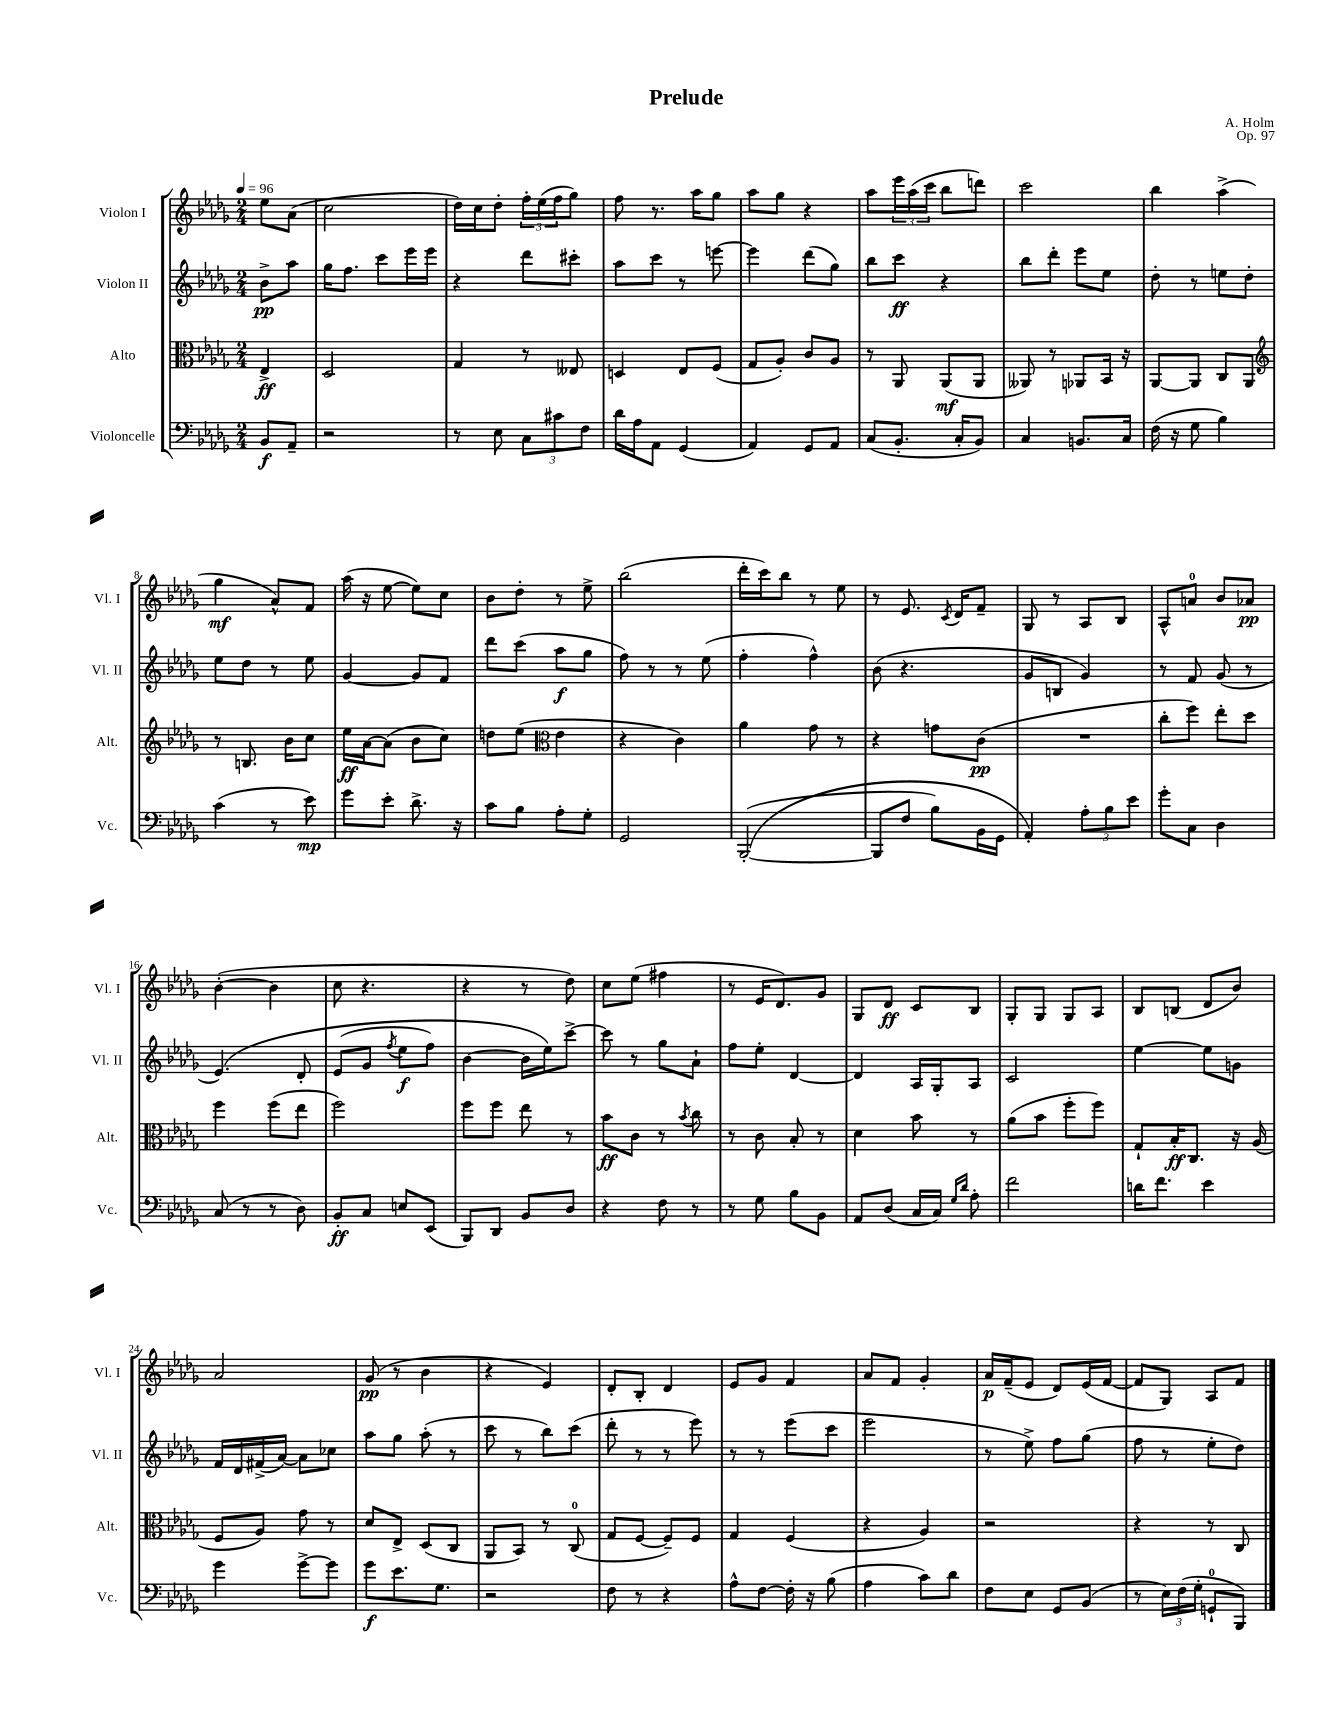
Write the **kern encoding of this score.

**kern	**dynam	**kern	**dynam	**kern	**dynam	**kern	**dynam
*part4	*part4	*part3	*part3	*part2	*part2	*part1	*part1
*staff4	*staff4	*staff3	*staff3	*staff2	*staff2	*staff1	*staff1
*I"Violoncelle	*	*I"Alto	*	*I"Violon II	*	*I"Violon I	*
*I'Vc.	*	*I'Alt.	*	*I'Vl. II	*	*I'Vl. I	*
*clefF4	*	*clefC3	*	*clefG2	*	*clefG2	*
*k[b-e-a-d-g-]	*	*k[b-e-a-d-g-]	*	*k[b-e-a-d-g-]	*	*k[b-e-a-d-g-]	*
*M2/4	*	*M2/4	*	*M2/4	*	*M2/4	*
*MM96	*	*MM96	*	*MM96	*	*MM96	*
=	=	=	=	=	=	=	=
8BB-/L	f	4E-^/	ff	8b-^\L	pp	8ee-\L	.
8AA-~/J	.	.	.	8aa-\J	.	(8a-\J	.
=1	=1	=1	=1	=1	=1	=1	=1
2r	.	2D-/	.	16gg-\KL	.	2cc\	.
.	.	.	.	8.ff\J	.	.	.
.	.	.	.	8ccc\L	.	.	.
.	.	.	.	16eee-\L	.	.	.
.	.	.	.	16eee-\JJ	.	.	.
=2	=2	=2	=2	=2	=2	=2	=2
8r	.	4G-/	.	4r	.	16dd-\LL)	.
.	.	.	.	.	.	16cc\J	.
8E-\	.	.	.	.	.	8dd-'\J	.
12C\L	.	8r	.	8ddd-\L	.	24ff'\LL	.
.	.	.	.	.	.	(24ee-\	.
12c#X\	.	.	.	.	.	24ff\J	.
.	.	8E--X/	.	8ccc#X'\J	.	8gg-\J)	.
12F\J	.	.	.	.	.	.	.
=3	=3	=3	=3	=3	=3	=3	=3
16d-\LL	.	4Dn/	.	8aa-\L	.	8ff\	.
16A-\J	.	.	.	.	.	.	.
8AA-\J	.	.	.	8ccc\J	.	8.r	.
(4GG-/	.	8E-/L	.	8r	.	.	.
.	.	.	.	.	.	16aa-\KL	.
.	.	(8F/J	.	[8eeen\	.	8gg-\J	.
=4	=4	=4	=4	=4	=4	=4	=4
4AA-/)	.	8G-/L	.	4eee\]	.	8aa-\L	.
.	.	8A-'/J)	.	.	.	8gg-\J	.
8GG-/L	.	8c/L	.	(8ddd-\L	.	4r	.
8AA-/J	.	8A-/J	.	8gg-\J)	.	.	.
=5	=5	=5	=5	=5	=5	=5	=5
(8C/L	.	8r	.	8bb-\L	.	8aa-\L	.
8.BB-'/J	.	8AA-/	.	8ccc\J	ff	24eee-\L	.
.	.	.	.	.	.	(24aa-\	.
.	.	.	.	.	.	24ccc\JJ	.
.	.	(8AA-/L	mf	4r	.	8bb-\L	.
16C'/KL	.	.	.	.	.	.	.
8BB-/J)	.	8AA-/J	.	.	.	8dddn\J)	.
=6	=6	=6	=6	=6	=6	=6	=6
4C/	.	8AA--X/)	.	8bb-\L	.	2ccc\	.
.	.	8r	.	8ddd-'\J	.	.	.
8.BBn/L	.	8AA-X/L	.	8eee-\L	.	.	.
.	.	16BB-/Jk	.	8ee-\J	.	.	.
16C/Jk	.	16r	.	.	.	.	.
=7	=7	=7	=7	=7	=7	=7	=7
(16F\	.	[8AA-/L	.	8dd-'\	.	4bb-\	.
16r	.	.	.	.	.	.	.
8G-\	.	8AA-/J]	.	8r	.	.	.
4B-\)	.	8C/L	.	8een\L	.	(4aa-^\	.
.	.	8AA-/J	.	8dd-'\J	.	.	.
!!LO:LB:g=z
=8	=8	=8	=8	=8	=8	=8	=8
*	*	*clefG2	*	*	*	*	*
(4c\	.	8r	.	8ee-\L	.	4gg-\	mf
.	.	8.Bn/	.	8dd-\J	.	.	.
8r	.	.	.	8r	.	8a-^^/L)	.
.	.	16b-\KL	.	.	.	.	.
8e-\)	mp	8cc\J	.	8ee-\	.	8f/J	.
=9	=9	=9	=9	=9	=9	=9	=9
8g-\L	.	16ee-\LL	ff	[4g-/	.	(16aa-\	.
.	.	[16a-\J	.	.	.	16r	.
8e-'\J	.	(8a-\J]	.	.	.	[8ee-\	.
8.d-^\	.	8b-\L	.	8g-/L]	.	8ee-\L])	.
.	.	8cc\J)	.	8f/J	.	8cc\J	.
16r	.	.	.	.	.	.	.
=10	=10	=10	=10	=10	=10	=10	=10
8c\L	.	8ddn\L	.	8ddd-\L	.	8b-\L	.
8B-\J	.	(8ee-\J	.	(8ccc\J	.	8dd-'\J	.
*	*	*clefC3	*	*	*	*	*
8A-'\L	.	4e-\	.	8aa-\L	f	8r	.
8G-'\J	.	.	.	8gg-\J	.	8ee-^\	.
=11	=11	=11	=11	=11	=11	=11	=11
2GG-/	.	4r	.	8ff\)	.	(2bb-\	.
.	.	.	.	8r	.	.	.
.	.	4c\)	.	8r	.	.	.
.	.	.	.	(8ee-\	.	.	.
=12	=12	=12	=12	=12	=12	=12	=12
(([2BBB-'/	.	4a-\	.	4ff'\	.	16ddd-'\LL	.
.	.	.	.	.	.	16ccc\J)	.
.	.	.	.	.	.	8bb-\J	.
.	.	8g-\	.	4ff^^\)	.	8r	.
.	.	8r	.	.	.	8ee-\	.
=13	=13	=13	=13	=13	=13	=13	=13
8BBB-/L]	.	4r	.	(8b-\	.	8r	.
8F/J	.	.	.	4.r	.	8.e-/	.
8B-\L)	.	8gn\L	.	.	.	.	.
.	.	.	.	.	.	8qc/	.
.	.	.	.	.	.	16d-/KL	.
16BB-\L	.	(8c\J	pp	.	.	8f~/J	.
16GG-\JJ	.	.	.	.	.	.	.
=14	=14	=14	=14	=14	=14	=14	=14
4AA-'/)	.	2r	.	8g-/L	.	8G-/	.
.	.	.	.	8Bn/J	.	8r	.
12A-'\L	.	.	.	4g-/)	.	8A-/L	.
12B-\	.	.	.	.	.	.	.
.	.	.	.	.	.	8B-/J	.
12e-\J	.	.	.	.	.	.	.
=15	=15	=15	=15	=15	=15	=15	=15
8g-'\L	.	8cc'\L	.	8r	.	8A-^^/L	.
8C\J	.	8ff\J)	.	8f/	.	8an/J	.
4D-\	.	8ee-'\L	.	(8g-/	.	8b-/L	.
.	.	8dd-\J	.	8r	.	8a-X/J	pp
!!LO:LB:g=z
=16	=16	=16	=16	=16	=16	=16	=16
(8C/	.	4ff\	.	(4.e-/)	.	([4b-'\	.
8r	.	.	.	.	.	.	.
8r	.	(8ff\L	.	.	.	4b-\]	.
8D-\)	.	8ee-\J	.	8d-'/	.	.	.
=17	=17	=17	=17	=17	=17	=17	=17
8BB-'/L	ff	2ff\)	.	(8e-/L	.	8cc\	.
8C/J	.	.	.	8g-/J	.	4.r	.
.	.	.	.	8qff/	.	.	.
8En/L	.	.	.	8ee-\L	f	.	.
(8EE-/J	.	.	.	8ff\J)	.	.	.
=18	=18	=18	=18	=18	=18	=18	=18
8BBB-/L)	.	8ff\L	.	[4b-\	.	4r	.
8DD-/J	.	8ff\J	.	.	.	.	.
8BB-/L	.	8ee-\	.	16b-\LL]	.	8r	.
.	.	.	.	16ee-\J)	.	.	.
8D-/J	.	8r	.	[8ccc^\J	.	8dd-\)	.
=19	=19	=19	=19	=19	=19	=19	=19
4r	.	8b-\L	ff	8ccc\]	.	8cc\L	.
.	.	8c\J	.	8r	.	(8ee-\J	.
8F\	.	8r	.	8gg-\L	.	4ff#X\	.
.	.	8qb-/	.	.	.	.	.
8r	.	8cc\	.	8a-`\J	.	.	.
=20	=20	=20	=20	=20	=20	=20	=20
8r	.	8r	.	8ff\L	.	8r	.
8G-\	.	8c\	.	8ee-'\J	.	16e-/KL	.
.	.	.	.	.	.	8.d-/)	.
8B-\L	.	8B-'/	.	[4d-/	.	.	.
8BB-\J	.	8r	.	.	.	8g-/J	.
=21	=21	=21	=21	=21	=21	=21	=21
8AA-/L	.	4d-\	.	4d-/]	.	8G-/L	.
(8D-/J	.	.	.	.	.	8d-/J	ff
16C/LL	.	8b-\	.	16A-/LL	.	8c/L	.
16C/JJ)	.	.	.	16G-'/J	.	.	.
16qqG-/LL	.	.	.	.	.	.	.
16qqd-/JJ	.	.	.	.	.	.	.
8A-'\	.	8r	.	8A-/J	.	8B-/J	.
=22	=22	=22	=22	=22	=22	=22	=22
2f\	.	(8a-\L	.	2c/	.	8G-'/L	.
.	.	8b-\J	.	.	.	8G-/J	.
.	.	8ff'\L	.	.	.	8G-/L	.
.	.	8ff\J)	.	.	.	8A-/J	.
=23	=23	=23	=23	=23	=23	=23	=23
16dn\KL	.	8G-`/L	.	[4ee-\	.	8B-/L	.
8.f\J	.	.	.	.	.	.	.
.	.	16B-'/K	ff	.	.	(8Bn/J	.
.	.	8.C/J	.	.	.	.	.
4e-\	.	.	.	8ee-\L]	.	8d-/L	.
.	.	16r	.	8gn\J	.	8b-/J)	.
.	.	(16A-/	.	.	.	.	.
!!LO:LB:g=z
=24	=24	=24	=24	=24	=24	=24	=24
4g-\	.	8F/L	.	16f/LL	.	2a-/	.
.	.	.	.	16d-/	.	.	.
.	.	8A-/J)	.	(16f#X^/	.	.	.
.	.	.	.	[16a-/JJ)	.	.	.
[8g-^\L	.	8g-\	.	8a-\L]	.	.	.
8g-\J]	.	8r	.	8cc-X\J	.	.	.
=25	=25	=25	=25	=25	=25	=25	=25
8g-\L	f	8d-/L	.	8aa-\L	.	(8g-/	pp
8.e-\	.	8E-^/J	.	8gg-\J	.	8r	.
.	.	(8D-/L	.	(8aa-'\	.	4b-\	.
8.G-\J	.	.	.	.	.	.	.
.	.	8C/J	.	8r	.	.	.
=26	=26	=26	=26	=26	=26	=26	=26
2r	.	8AA-/L	.	8ccc\	.	4r	.
.	.	8BB-/J)	.	8r	.	.	.
.	.	8r	.	8bb-\L)	.	4e-/)	.
.	.	(8C/	.	(8ccc\J	.	.	.
=27	=27	=27	=27	=27	=27	=27	=27
8F\	.	8G-/L	.	8ddd-'\	.	8d-'/L	.
8r	.	[8F/J	.	8r	.	8B-'/J	.
4r	.	8F~/L])	.	8r	.	4d-/	.
.	.	8F/J	.	8eee-\)	.	.	.
=28	=28	=28	=28	=28	=28	=28	=28
8A-^^\L	.	4G-/	.	8r	.	8e-/L	.
[8F\J	.	.	.	8r	.	8g-/J	.
16F'\]	.	(4F/	.	(8eee-\L	.	4f/	.
16r	.	.	.	.	.	.	.
(8B-\	.	.	.	8ccc\J	.	.	.
=29	=29	=29	=29	=29	=29	=29	=29
4A-\	.	4r	.	2eee-\	.	8a-/L	.
.	.	.	.	.	.	8f/J	.
8c\L)	.	4A-/)	.	.	.	4g-'/	.
8d-\J	.	.	.	.	.	.	.
=30	=30	=30	=30	=30	=30	=30	=30
8F\L	.	2r	.	8r	.	16a-/LL	p
.	.	.	.	.	.	(16f~/J	.
8E-\J	.	.	.	8ee-^\)	.	8e-/J	.
8GG-/L	.	.	.	8ff\L	.	8d-/L)	.
(8BB-/J	.	.	.	(8gg-\J	.	(16e-/L	.
.	.	.	.	.	.	[16f/JJ	.
=31	=31	=31	=31	=31	=31	=31	=31
8r	.	4r	.	8ff\	.	8f/L]	.
24E-\LL)	.	.	.	8r	.	8G-/J)	.
(24F\	.	.	.	.	.	.	.
24G-'\JJ	.	.	.	.	.	.	.
8GGn`/L	.	8r	.	8ee-'\L	.	8A-/L	.
8BBB-/J)	.	8C/	.	8dd-\J)	.	8f/J	.
==	==	==	==	==	==	==	==
*-	*-	*-	*-	*-	*-	*-	*-
